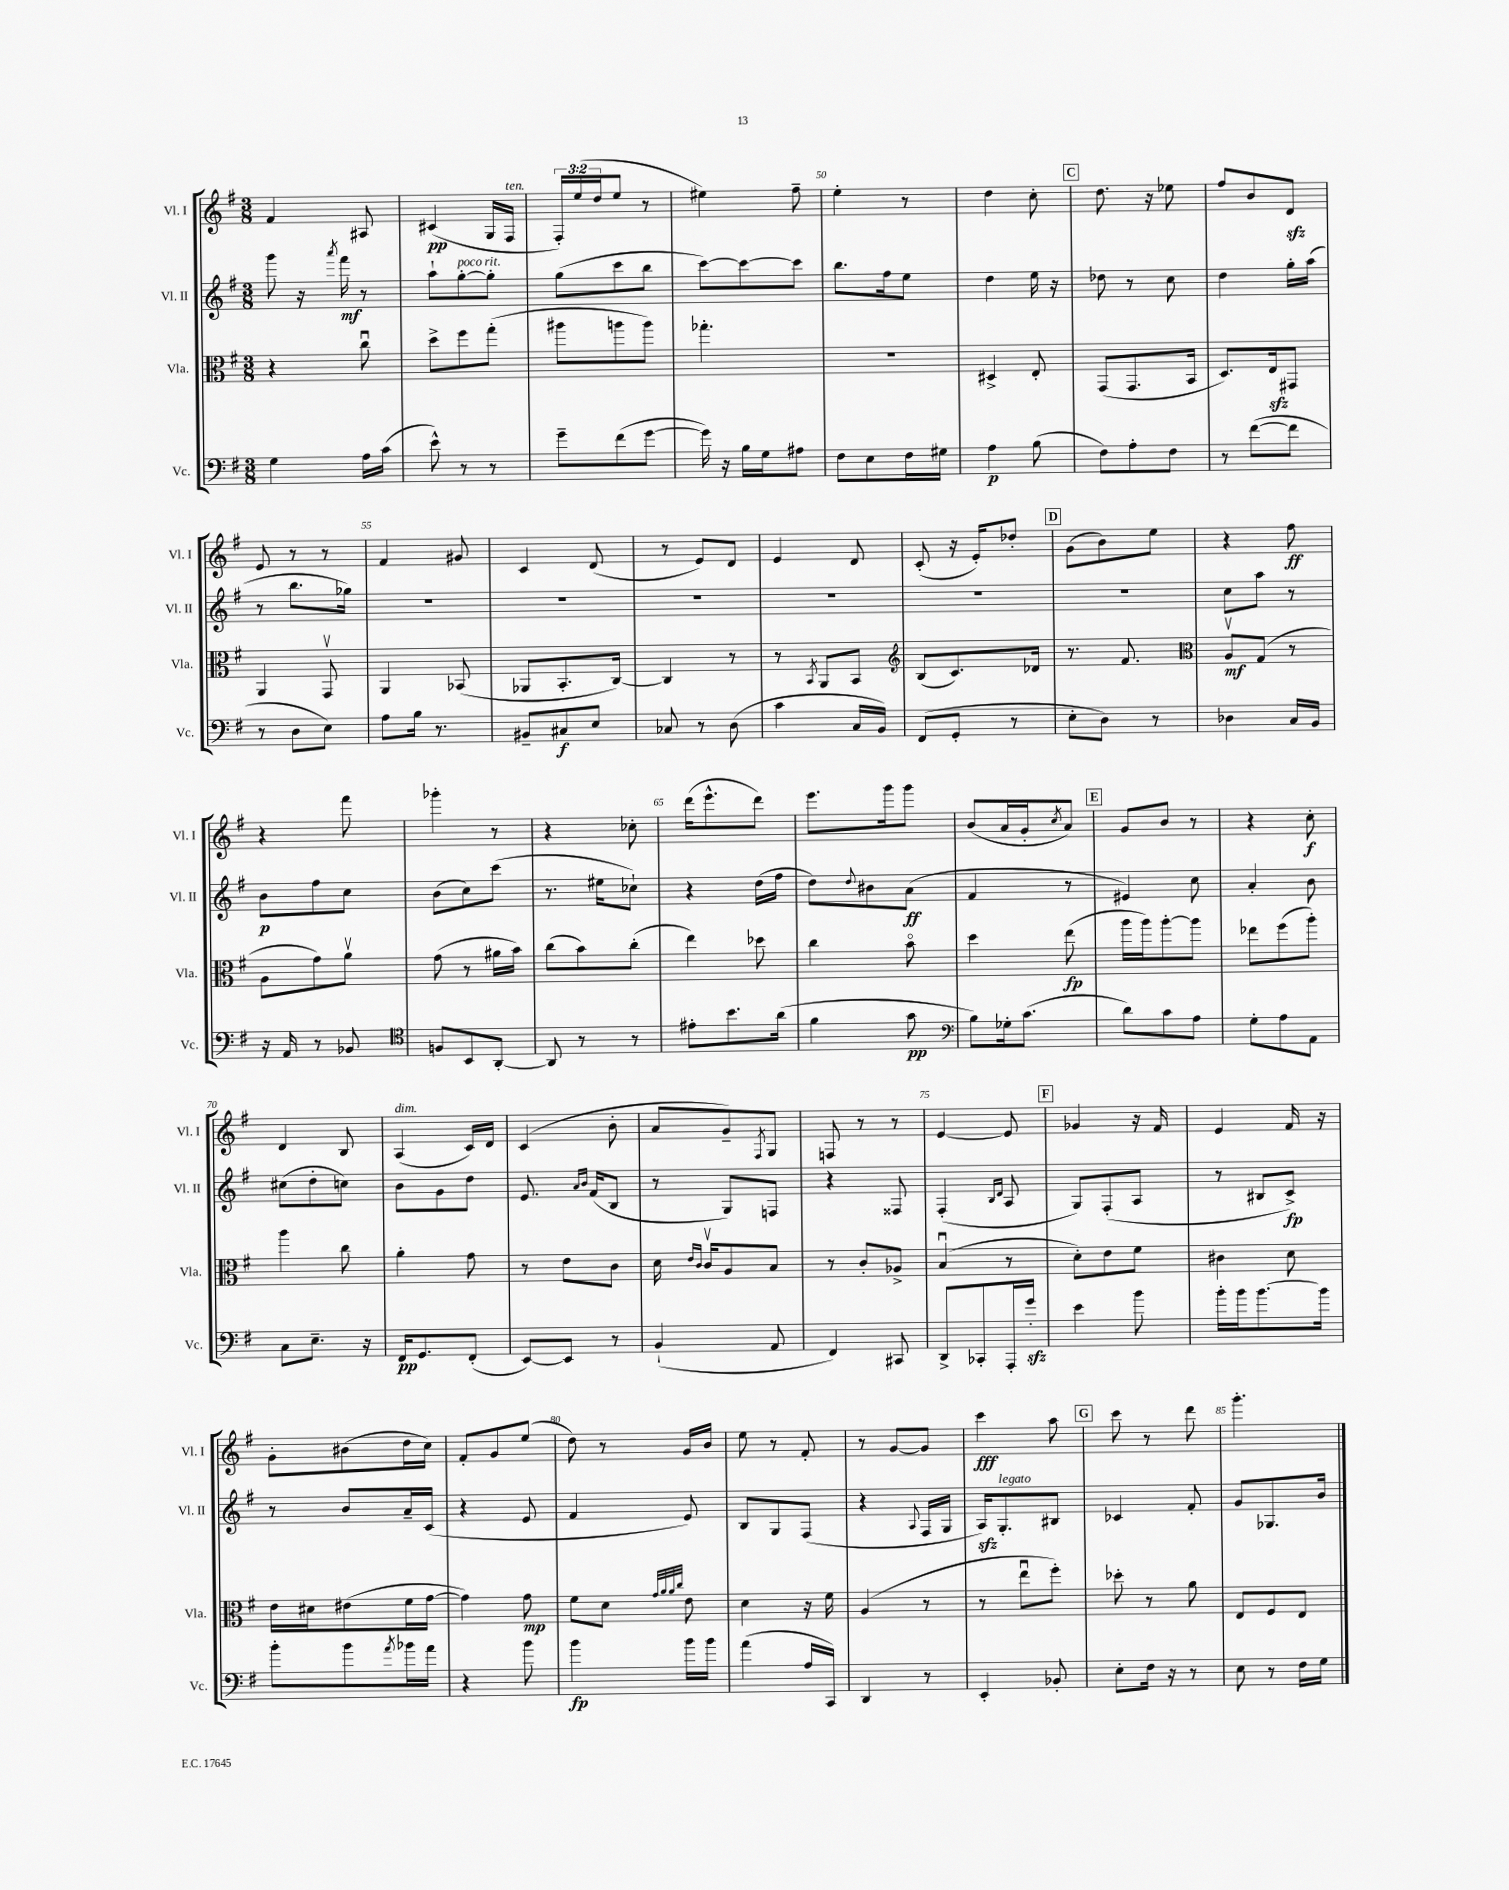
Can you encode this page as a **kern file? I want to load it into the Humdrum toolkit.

**kern	**kern	**kern	**kern
*staff4	*staff3	*staff2	*staff1
*clefF4	*clefC3	*clefG2	*clefG2
*k[f#]	*k[f#]	*k[f#]	*k[f#]
*M3/8	*M3/8	*M3/8	*M3/8
4G	4r	8ggg	4f#
.	.	16r	.
.	.	8qaaa	.
.	.	16fff#	.
16A	8ccu	8r	8A#
(16c	.	.	.
=	=	=	=
8e^^)	8dd^	8aa`	(4c#
8r	8ff#	[8gg'	.
8r	(8gg'	8gg']	16G
.	.	.	16F#
=	=	=	=
8g~	8aa#	(8gg	24F#')
.	.	.	(24ee
.	.	.	24dd
(8f#	8aa	8ccc	8ee
[8g	8aa)	8bb	8r
=	=	=	=
16g])	4.gg-'	[8ccc)	4ee#)
16r	.	.	.
16B	.	8ccc_	.
16G	.	.	.
8A#	.	8ccc]	8ff#~
=	=	=	=
8F#	4.r	8.bb	4ee'
8E	.	.	.
.	.	16ff#	.
16F#	.	8ee	8r
16G#	.	.	.
=	=	=	=
4A	4D#^	4dd	4dd
(8B	8E'	16ee	8cc'
.	.	16r	.
=	=	=	=
8F#)	(8GG	8dd-	8.dd
8A'	8.GG	8r	.
.	.	.	16r
8F#	.	8cc	8ee-
.	16BB	.	.
=	=	=	=
8r	8.D)	4dd	8ff#
([8f#	.	.	8b
.	16E	.	.
8f#]	8GG#	16gg'	8d
.	.	(16aa	.
=	=	=	=
8r	4AA	8r	8e
8D	.	8.bb	8r
8E)	8GGv	.	8r
.	.	16gg-)	.
=	=	=	=
8A	4AA	4.r	4f#
16B	.	.	.
8.r	.	.	.
.	(8BB-	.	8g#
=	=	=	=
8BB#~	8AA-	4.r	4c
8C#	8.BB'	.	.
8E	.	.	(8d
.	[16C)	.	.
=	=	=	=
8C-	4C]	4.r	8r
8r	.	.	8e)
(8D	8r	.	8d
=	=	=	=
4c	8r	4.r	4e
.	8qBB	.	.
.	8AA	.	.
16C	8BB	.	8d
16BB)	.	.	.
=	=	=	=
*	*clefG2	*	*
(8FF#	(8B	4.r	(8c'
8GG'	8.c)	.	16r
.	.	.	16e')
8r	.	.	8dd-'
.	16d-	.	.
=	=	=	=
8E'	8.r	4.r	(8g
8D)	.	.	8b)
.	8.f#	.	.
8r	.	.	8ee
=	=	=	=
*	*clefC3	*	*
4D-	8Av	8cc	4r
.	(8G	8aa	.
16C	8r	8r	8ff#
16BB	.	.	.
=	=	=	=
16r	8A	8b	4r
16AA	.	.	.
8r	8g)	8ff#	.
8BB-	8av	8cc	8fff#
=	=	=	=
*clefC4	*	*	*
8F	(8g	(8b	4ggg-'
8BB	8r	8cc)	.
[8AA'	16a#	(8ccc	8r
.	16b)	.	.
=	=	=	=
8AA]	(8cc	8.r	4r
8r	8b)	.	.
.	.	16ee#	.
8r	(8cc'	8cc-`)	8cc-'
=	=	=	=
8e#'	4ee)	4r	(16ddd
.	.	.	8.eee^^
8.b	.	.	.
.	8dd-	(16dd	8ddd)
(16a	.	16ff#	.
=	=	=	=
4f#	4cc	8dd)	8.eee
.	.	8qqdd	.
.	.	8b#	.
.	.	.	16ggg
8g	8bo	(8a	8ggg
=	=	=	=
*clefF4	*	*	*
8B)	4dd	4f#	(8b
16G-'	.	.	16a
(8.c	.	.	16g'
.	.	.	8qcc
.	(8ee	8r	8a)
=	=	=	=
8d)	16aa	4e#)	8g
.	16aa)	.	.
8c	[8aa'	.	8b
8A	8aa]	8cc	8r
=	=	=	=
8G'	8ee-	4a'	4r
8A	(8ff#	.	.
8AA	8aa')	8b	8cc'
=	=	=	=
8C	4aa	(8cc#	4d
8.E~	.	8dd'	.
.	8cc	8cc)	8B
16r	.	.	.
=	=	=	=
16FF#	4a'	8b	(4A
8.GG	.	.	.
.	.	8g	.
(8FF#'	8g	8dd	16c)
.	.	.	16d
=	=	=	=
[8EE)	8r	8.e	(4c
8EE]	8e	.	.
.	.	16qqa	.
.	.	16qqb	.
.	.	(16f#	.
8r	8c	8B	8b'
=	=	=	=
(4BB`	16d	8r	8a
.	16qqe	.	.
.	16qqc	.	.
.	16cv	.	.
.	8A	8G)	8g~)
.	.	.	8qF#
8AA	8B	8F	8G
=	=	=	=
4FF#)	8r	4r	8F
.	8c'	.	8r
8CC#	8A-^	8F##	8r
=	=	=	=
8DD^	(4Bu	(4F#'	[4e
8CC-'	.	.	.
.	.	16qqB	.
.	.	16qqd	.
16AAA'	8r	8A	8e]
16g'	.	.	.
=	=	=	=
4e	8d')	8G)	4g-
.	8e	(8F#'	.
8b	8f#	8A	16r
.	.	.	16f#
=	=	=	=
16b'	4c#	8r	4e
16b	.	.	.
[8.b	.	8B#	.
.	8d	8c^)	16f#
16b]	.	.	16r
=	=	=	=
8b'	16e	8r	8g'
.	16d#	.	.
8b	(8e#	8b	(8b#
8qa	.	.	.
16b-	16f#	16a~	16dd
16a	[16g	(16c	16cc)
=	=	=	=
4r	4g])	4r	8f#'
.	.	.	8g
8b	8g	8e	(8ee
=	=	=	=
4b	8f#	4f#	8dd)
.	8d	.	8r
.	32qqg	.	.
.	32qqa	.	.
.	32qqa	.	.
.	32qqcc	.	.
16b	8e	8e)	16g
16b	.	.	16b
=	=	=	=
(4a	4d	8B	8ee
.	.	8G	8r
16A	16r	(8F#	8f#'
16CC)	16f#	.	.
=	=	=	=
4DD	(4A	4r	8r
.	.	.	[8g
.	.	8qqA	.
8r	8r	16F#	8g]
.	.	16G	.
=	=	=	=
4EE'	8r	16A)	4ccc
.	.	8.G'	.
.	8eeu	.	.
8BB-'	8ff#')	8B#	8aa
=	=	=	=
8E'	8dd-'	4c-	8ccc
16F#	8r	.	8r
16r	.	.	.
8r	8a	8f#'	8ddd
=	=	=	=
8E	8E	8g	4.ggg'
8r	8F#	8.G-	.
16F#	8E	.	.
16G	.	16b	.
==	==	==	==
*-	*-	*-	*-
